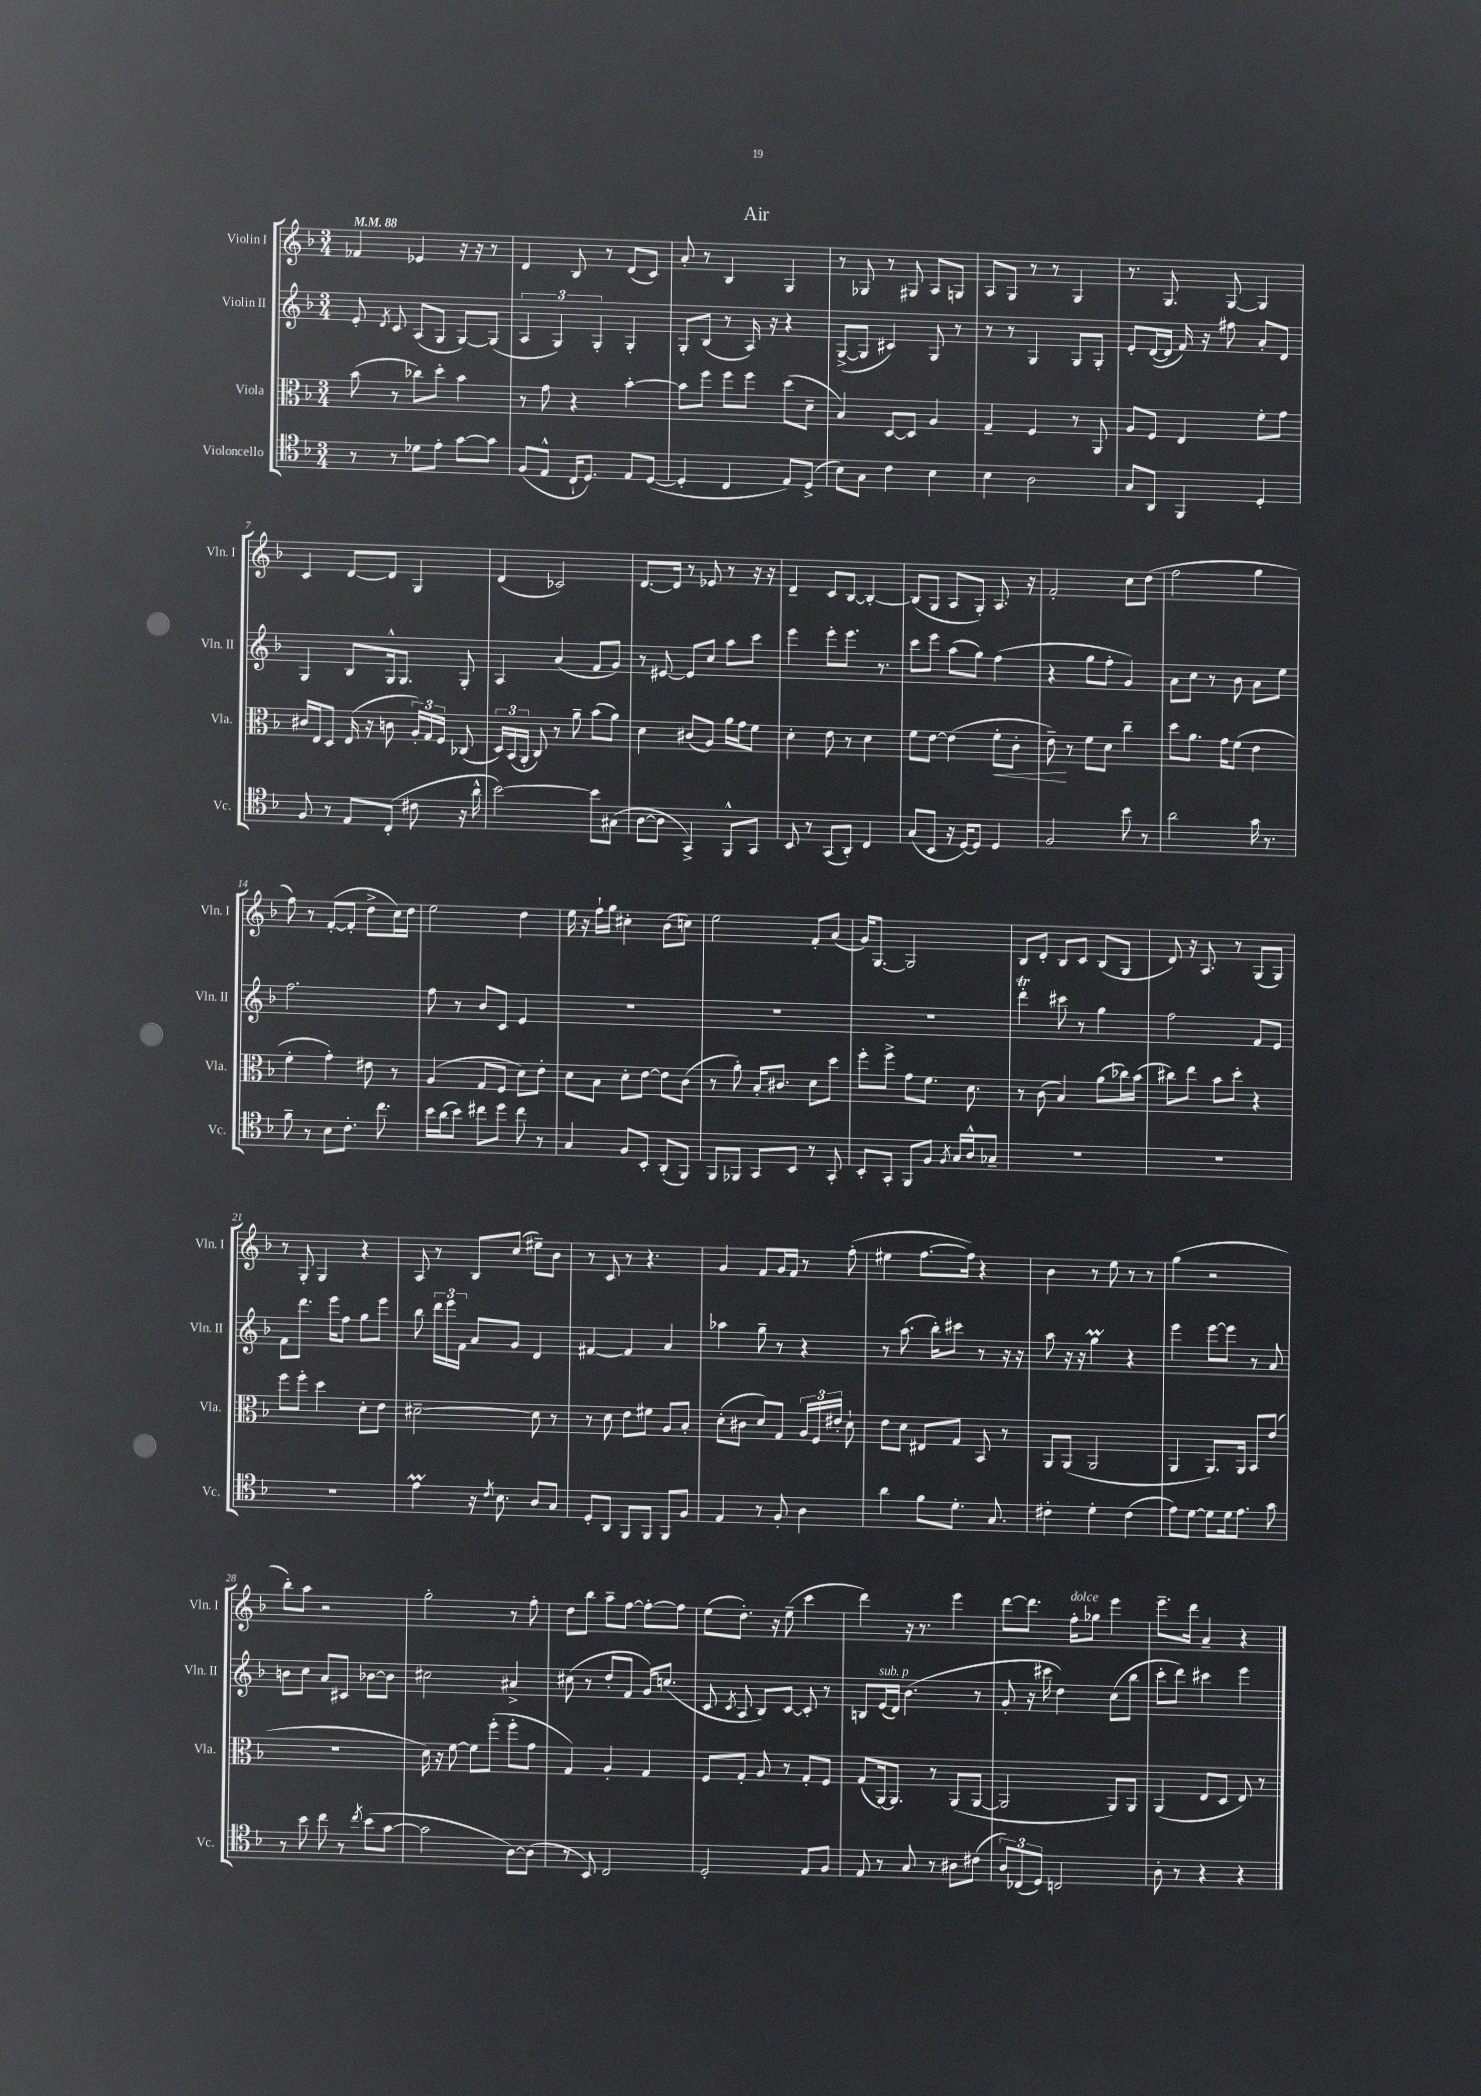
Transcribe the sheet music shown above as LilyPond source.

\header { title = "Air" }
<<
\new StaffGroup <<
\new Staff = "s0" \with { instrumentName = "Violin I" shortInstrumentName = "Vln. I" } {
    \clef treble \key f \major \numericTimeSignature \time 3/4 \tempo 4 = 88
    \autoBeamOff fes'4 ees'4 r16 r16 r8 |
    d'4 bes8 r8 d'8[( c'8]) |
    a'8-. r8 bes4 g4 |
    r8 ges8 r8 gis8 a8[ g8] |
    a8[ g8] r8 r8 g4 |
    r8. g8. g8~ g4 |
    c'4 d'8[~ d'8] g4 |
    d'4( ces'2) |
    d'8.[~ d'16] r8 ees'8 r8 r16 r16 |
    d'4-- c'8[ bes8]~ bes4~-. |
    bes8[( g8] a8[ g8]-.) a8. r16 |
    f'2-. c''8[ d''8]( |
    f''2 g''4 |
    f''8) r8 f'8[~-.( f'8]-. d''8[-> c''16) d''16] |
    e''2 d''4 |
    e''16 r16 f''16[-! g''16] cis''4-. bes'8[( c''8]) |
    e''2 f'8[-. a'8]( |
    g'16[) g8.]~ g2 |
    bes8[ d'8]-. bes8[ c'8] bes8[( g8] |
    d'8) r16 a8. r8 g8[( g8]) |
    r8 g8-. g4 r4 |
    a8 r8 bes8[ c''8]( eis''8[--) bes'8] |
    r8 c'8 r8 r4. |
    g'4 f'8[ g'16 f'16] r8 f''8-.( |
    eis''4 f''8.[~ f''16]) r4 |
    bes'4 r8 e''8 r8 r8 |
    g''4( r2 |
    bes''8[-.) a''8] r2 |
    g''2-. r8 f''8-. |
    d''8[ bes''8] a''8[-- f''8]~ f''8[~-. f''8] |
    e''8[( d''8.]-.) r16 e''8--( c'''4 |
    d'''4) r16 r8. e'''4 |
    d'''8[~ d'''8.] f''16[-.^\markup { \italic "dolce" } ges''8] e'''4 |
    e'''8.[-- d'''16] a'4-- r4 \bar "|." |
}
\new Staff = "s1" \with { instrumentName = "Violin II" shortInstrumentName = "Vln. II" } {
    \clef treble \key f \major \numericTimeSignature \time 3/4
    \autoBeamOff e'8-. \acciaccatura { d'8 } c'8 a8[( g8] g8[~) g8]( |
    \tuplet 3/2 { a4 g4) g4-. } g4-. |
    g8[-. bes8]( r8 a16) r16 r4 |
    g8[~->( g8] cis'4) g8 r8 |
    r8 r8 g4 g8[ g8]-. |
    e'8[-. d'16~( d'16] f'16) r16 fis''8 a'8[-. d'8] |
    g4 bes8[ g16-^ g8.] g8-. |
    a4 a'4( f'8[ g'8]) |
    r8 eis'8~ eis'8[ c''8] a''8[ c'''8] |
    e'''4 e'''8[-. e'''8.] r8. |
    c'''8[ e'''8] a''8[( g''8]) f''4( |
    r4 g''8[ f''8]-. g'4) |
    a'8[ c''8] r8 bes'8 a'8[ e''8] |
    f''2. |
    f''8 r8 bes'8[ c'8] e'4 |
    R2. |
    R2. |
    R2. |
    d'''4-.\trill cis'''8 r8 g''4 |
    f''2 f'8[ e'8] |
    f'8[ d'''8.] e'''16[ f''8] g''8[ e'''8] |
    bes''8 \tuplet 3/2 { d'''16[ e'''16 f'16] } a'8[ g'8] d'4 |
    fis'4~ fis'4 a'4 |
    aes''4 g''8-- r8 r4 |
    r8 a''8.( bes''16[-.) cis'''8] r8 r16 r16 |
    a''8 r16 r16 g''4\prall r4 |
    e'''4 e'''8[~ e'''8] r8 a'8 |
    b'8[ c''8] a'8[ cis'8] bes'8[~ bes'8] |
    cis''2 ais'4-> |
    cis''8( r8 d''8[-. f'8] g'16[) c''8.]( |
    c'8 \acciaccatura { c'8 } a8 bes8[) c'8]~ c'8-. r8 |
    b8[ e'16^\markup { \italic "sub. p" }( d'16]) bes'4.( r8 |
    g'8-. r16 cis'''16 d''4) c''8[( bes''8] |
    c'''8[-. d'''8]) cis'''4 e'''4 \bar "|." |
}
\new Staff = "s2" \with { instrumentName = "Viola" shortInstrumentName = "Vla." } {
    \clef alto \key f \major \numericTimeSignature \time 3/4
    \autoBeamOff bes'8( r8 ces''8[) d''8]-. bes'4 |
    r8 g'8 r4 bes'4~-. |
    bes'8[ f''8] f''8[ f''8] d''8[( d'8]-- |
    bes4) d8[~ d8] a4 |
    g4-- f4 r8 a,8 |
    a8[ f8] e4 f'8[-. g'8] |
    cis'16[ e16 d8] e16( r16 c'8 \tuplet 3/2 { a16[-.) g16 f16] } ces8( |
    \tuplet 3/2 { d16[) bes,16( a,16]-. } c8) r8 a'8-- bes'8[( a'8]) |
    d'4 cis'8[( a8]) a'16[ g'16 f'8] |
    d'4-. e'8 r8 d'4 |
    f'8[ e'8]~ e'4( f'8[-.\< c'8]-. |
    e'8--\!) r8 f'8[ d'8] c''4-- |
    d''8[ a'8.] g'16[ f'8]( e'4 |
    f'4-. g'4-.) eis'8 r8 |
    a4( g8[ f8] d'8[) e'8]-. |
    d'8[ bes8] d'8[-. e'8]~ e'8[ c'8]( |
    r8 a'8-.) bes16[-. cis'8.] d'8[ d''8] |
    f''8[-. f''8]-> g'8[ f'8.] d'8. |
    r8 c'8( bes4) a'8[( ces''16) bes'16]( |
    cis''8[) e''8] bes'8[ d''8]-. r4 |
    f''8[ f''8]-. d''4 d'8[-. e'8] |
    dis'2~-- dis'8 r8 |
    r8 d'8 e'8[ fis'8] a8[ bes8]-. |
    d'8[-.( cis'8] d'8[) g8] \tuplet 3/2 { a16[ f16 eis'16]-. } d'8-! |
    e'8[ d'8] eis8[ g8] bes,8 r8 |
    a,8[ a,8]( a,2 |
    a,4 a,8.[) a,16] bes,8[ e'8]( |
    R2. |
    d'16) r16 f'8~ f'8[ f''8]-.( f''8[-. g'8] |
    g4) a4-. g4 |
    f8[ g8]-. a8 r8 g8[-. f8] |
    g8[( a,16~) a,8.] r8 a,8[( a,8]~ |
    a,2 a,8[) a,8] |
    a,4( e8[ d8] e8) r8 \bar "|." |
}
\new Staff = "s3" \with { instrumentName = "Violoncello" shortInstrumentName = "Vc." } {
    \clef tenor \key f \major \numericTimeSignature \time 3/4
    \autoBeamOff r8 r8 des'8[ e'8]-. g'8[~ g'8] |
    f8[( e8]-^ c16[-! d8.]) e8[ d8]~( |
    d4-. c4 e8[) d8]->( |
    bes8[) g8] c'4 bes4 |
    bes4 a2 |
    g8[ a,8] f,4 d4-. |
    f8 r8 e8[ c8]-.( cis'8 r16 a'16-^ |
    bes'2~) bes'8[ gis8]( |
    a8[~ a8] g,4->) f,8[-^ g,8] |
    bes,8 r8 g,8[( a,8]-.) c4 |
    g8[( bes,8] r16 d16[~) d8] d4 |
    f2 bes'8 r8 |
    a'2 g'16 r8. |
    f'8-- r8 bes8[ c'8.]-. c''8. |
    bes'16[ a'16( bes'8]) cis''8[ d''8] cis''8 r8 |
    g4 f8[ bes,8]-. a,8[-.( f,8]) |
    f,8[ fes,8] g,8[ bes,8] r8 g,8-. |
    bes,8[-. g,8]-. f,8[ f8] \acciaccatura { f8 } g16[ a16-^ ges8]-- |
    R2. |
    R2. |
    R2. |
    e'4\prall r16 \acciaccatura { c'8 } bes8. a8[ g8] |
    d8[-. a,8] f,8[ f,8] f,8[ f8] |
    e4 r8 f8-. a4 |
    a'4 f'8[ d'8.]-. g8. |
    cis'4-. d'4-. cis'4( |
    e'8[) d'8]~ d'8[ d'16 e'8.] g'8 |
    r8 bes'8 c''8 r8 \acciaccatura { c''8 } bes'8[( g'8]~ |
    g'2 a8[~) a8]( |
    r8 bes,8) c2 |
    d2-. e8[ f8] |
    e8 r8 g8 r8 ais8[ cis'8]( |
    \tuplet 3/2 { a8[) ces8( d8]) } c2 |
    a8-. r8 r4 r4 \bar "|." |
}
>>
>>
